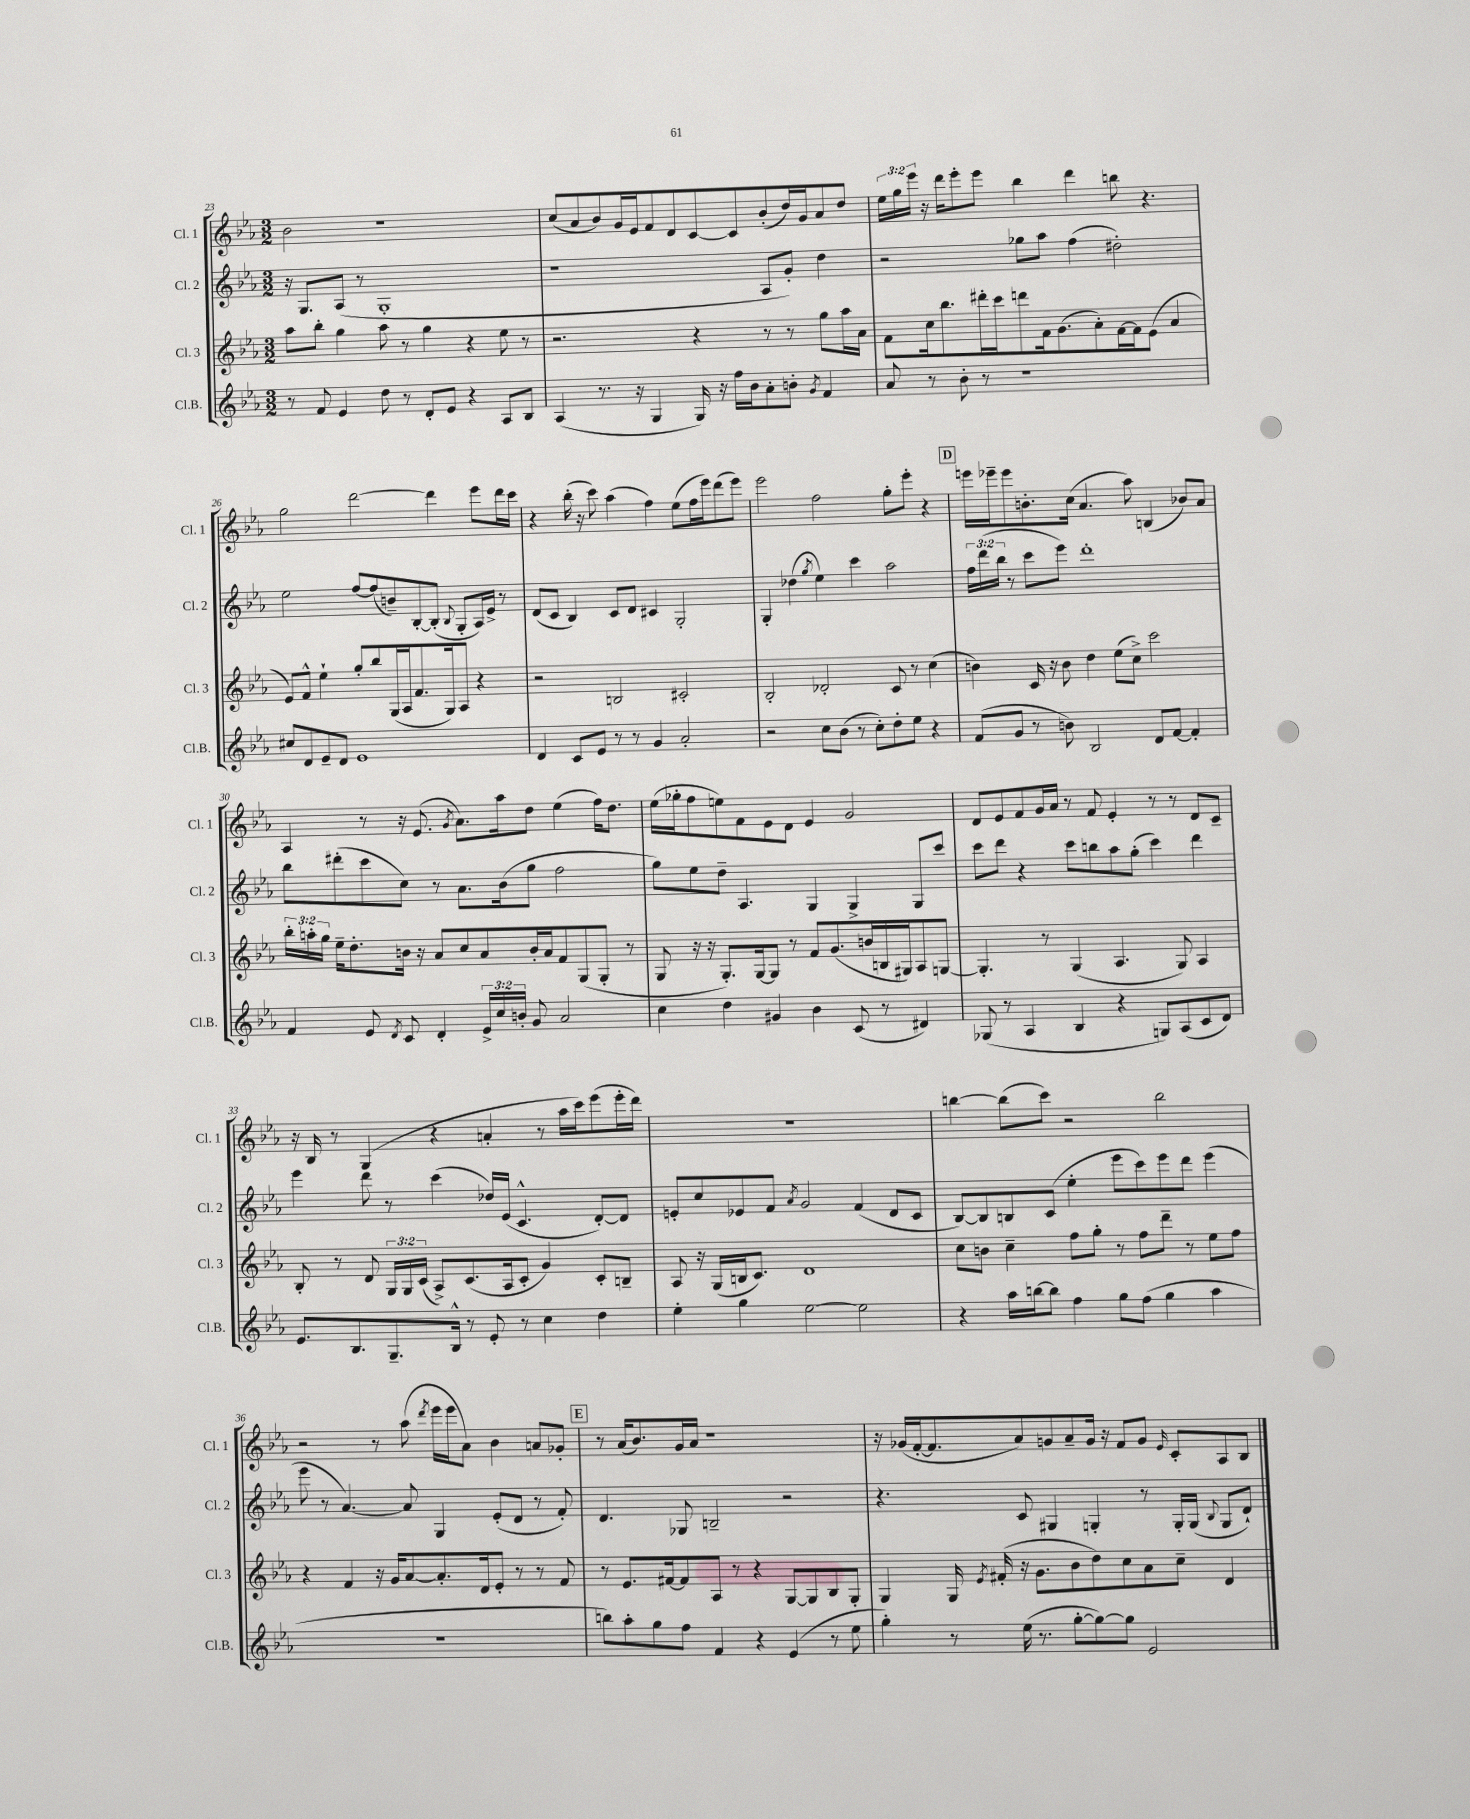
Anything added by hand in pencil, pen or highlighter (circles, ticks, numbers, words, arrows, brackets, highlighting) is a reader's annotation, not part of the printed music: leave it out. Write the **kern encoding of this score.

**kern	**kern	**kern	**kern
*part4	*part3	*part2	*part1
*staff4	*staff3	*staff2	*staff1
*I"Cl.B.	*I"Cl. 3	*I"Cl. 2	*I"Cl. 1
*I'Cl.B.	*I'Cl. 3	*I'Cl. 2	*I'Cl. 1
*clefG2	*clefG2	*clefG2	*clefG2
*k[b-e-a-]	*k[b-e-a-]	*k[b-e-a-]	*k[b-e-a-]
*M3/2	*M3/2	*M3/2	*M3/2
=23	=23	=23	=23
8r	8aa-\L	16r	2b-\
.	.	8.G/L	.
8f/	8bb-'\J	.	.
4e-/	4gg\	(8A-/J	.
.	.	8r	.
8dd\	8aa-\	1G'	1r
8r	8r	.	.
8d'/L	4gg\	.	.
8e-/J	.	.	.
4r	4r	.	.
8A-/L	8ee-\	.	.
8B-/J	8r	.	.
=24	=24	=24	=24
(4A-/	2.r	1r	(8cc/L
.	.	.	8a-/
8.r	.	.	8b-/)
.	.	.	16g/L
16r	.	.	16e-/J
4G/	.	.	8f/
.	.	.	8d/
16G/)	4r	.	[8c/
16r	.	.	.
16ff\LL	.	.	8c/]
16b-\J	.	.	.
8a-'\	8r	8A-/L	(8b-'/
8bn'\J	8r	8g'/J)	16dd/L)
.	.	.	16g/J
8qg/	.	.	.
4f/	8gg\L	4dd\	8a-/
.	16aa-\L	.	8dd/J
.	16a-\JJ	.	.
=25	=25	=25	=25
8a-/	8f\L	2r	24ee-\LL
.	.	.	24gg\
.	.	.	24eee-\JJ
8r	16cc\k	.	16r
.	8.bb-\	.	16ddd\KL
8b-'\	.	.	8eee-'\
8r	16ddd#X'\L	.	8eee-\J
.	16ccc\J	.	.
1r	8dddn\	8gg-X\L	4bb-\
.	16f\k	8aa-\J	.
.	(8.g\	.	.
.	.	(4ff\	4ddd\
.	8a-'\)	.	.
.	[16f\L	2dd#X'\)	8bbn\
.	16f\J]	.	.
.	(8e-\J	.	4.r
.	4a-/	.	.
!!LO:LB:g=z
=26	=26	=26	=26
8cc#X/L	8e-/L)	2ee-\	2gg\
8d/	8f^^/J	.	.
8e-~/	4ee-`\	.	.
8d/J	.	.	.
1e-	8gg'/L	[8ff/L	[2ddd\
.	8bb-/	(8ff/]	.
.	(16G/L	8bn~/)	.
.	16A-/J	.	.
.	8.f/	[8B-'/	.
.	.	(8B-'/J]	4ddd\]
.	16G/k)	.	.
.	.	8qqB-/	.
.	8A-/J	8G'/L	.
.	4r	16A-/L)	8eee-\L
.	.	16e-^/JJ	.
.	.	8r	16ddd\L
.	.	.	16ccc\JJ
=27	=27	=27	=27
4d/	2r	(8d/L	4r
.	.	8c/J	.
8c/L	.	4B-/)	(16bb-'\
.	.	.	16r
8e-/J	.	.	8ccc\)
8r	2Bn/	8c/L	(4aa-\
8r	.	8d/J	.
4g/	.	4c#X/	4ff\)
2a-'/	2c#X'/	2G'/	(8ee-\L
.	.	.	16ff\L
.	.	.	16eee-\J)
.	.	.	(8ddd\
.	.	.	8eee-\J)
=28	=28	=28	=28
2r	2B-'/	4G'/	2eee-\
.	.	(4dd-X\	.
.	.	8qgg/	.
8cc\L	2d-X'/	4ee-\)	2ff\
(8b-\J	.	.	.
8r	.	4ccc\	.
8cc'\L)	.	.	.
8dd'\	8c/	2aa-\	8gg'\L
8ee-\J	8r	.	8eee-'\J
4r	(4cc\	.	4r
!!LO:REH:place=s1:t=D
=29	=29	=29	=29
(8f/L	4bn\)	24ff\LL	16eeen\LL
.	.	(24ddd\	.
.	.	.	16eee-X~\J
.	.	24bb-\JJ	.
8g/J	.	8r	8eee-\
8r	16c/	8ccc\L	8.bn'\
.	16r	.	.
8bn\)	8b\	8eee-\J)	.
.	.	.	(16cc\Jk
2B-/	4dd\	1ddd'	4.a-/
.	(8ee-\L	.	.
.	8cc^\J)	.	8aa-\)
8d/L	2ccc\	.	(4Bn/
[8f/J	.	.	.
4f'/]	.	.	8b-X/L)
.	.	.	8a-/J
!!LO:LB:g=z
=30	=30	=30	=30
4f/	24bb-'\LL	8bb-\L	4A-/
.	24aan'\	.	.
.	24gg\JJ	.	.
.	16ee-~\KL	(8ddd#X'\	.
.	8.dd'\	.	.
8e-/	.	8ccc\	8r
8qd/	.	.	.
8c/	16bn\Jk	8cc\J)	16r
.	16r	.	(8.e-/
4d'/	8a-/L	8r	.
.	.	.	8qg/
.	8cc/	8.a-\L	8.a-\L)
24e-^/LL	8a-/	.	.
24cc/	.	.	.
.	.	(16b-\k	16aa-\k
24bn'/JJ	.	.	.
8g/	16b'/L	8gg\J	8dd\J
.	16a-/J	.	.
2a-/	8f/	2ff\	(4ee-\
.	(8G/	.	.
.	8G'/J	.	16ff\KL)
.	.	.	8.dd\J
.	8r	.	.
=31	=31	=31	=31
4cc\	8G/	8gg\L)	(16ee-\LL
.	.	.	16gg-X'\J
.	16r	8ee-\	8ff\
.	16r	.	.
4dd\	8.G'/L)	8dd~\J	8een\)
.	.	4.A-/	8f\
.	[16G/k	.	.
4g#X/	8G/J]	.	8e-\
.	8r	.	8d\J
4b-\	8f/L	4G/	4e-/
.	(8.g/	.	.
(8c/	.	4G^/	2g/
.	16bn/L	.	.
8r	16Bn/	.	.
.	16G#X/J)	.	.
4d#X/)	8A-/	8G/L	.
.	[8Gn/J	8ccc/J	.
=32	=32	=32	=32
(8G-X/	4.G'/]	8ccc\L	8d/L
8r	.	8ddd\J	8e-/
4A-/	.	4r	8f/
.	8r	.	16g/L
.	.	.	16a-/JJ
4B-/	(4G/	8ccc\L	8r
.	.	8bbn\	8f/
4r	4.A-/	8aa-\	4e-'/
.	.	(8gg'\J	.
8Gn/L)	.	4ccc\)	8r
(8A-/	8G/)	.	8r
8c/	4A-/	4ddd\	8d/L
8d/J)	.	.	8c~/J
!!LO:LB:g=z
=33	=33	=33	=33
8.e-/L	8B-'/	4eee-\	16r
.	.	.	16B-/
.	8r	.	8r
8.B-/	.	.	.
.	8d/	8ddd\	(4G/
8.G~/	24G/LL	8r	.
.	24G/	.	.
.	(24c/JJ	.	.
.	8A-^/L)	(4ccc\	4r
16B-^^/Jk	.	.	.
8r	(8.c/	.	.
8e-'/	.	16dd-X/LL)	4an'/
.	16A-/k	(16e-/JJ	.
8r	8c'/J	4.c^^/	.
4cc\	4g/)	.	8r
.	.	.	16aa-\LL
.	.	.	16ccc\J)
4dd\	8c'/L	[8d'/L)	(8eee-\
.	8Bn~/J	8d/J]	16eee-'\L
.	.	.	16ddd\JJ)
=34	=34	=34	=34
4ee-'\	8A-/	8en'/L	1.r
.	16r	8cc/	.
.	(16G/LL	.	.
4gg\	16Bn/J	8e-X/	.
.	8.c/J)	.	.
.	.	8f/J	.
.	.	8qa-/	.
[2ee-\	1d	2g/	.
2ee-\]	.	(4f/	.
.	.	8d/L	.
.	.	8c/J	.
=35	=35	=35	=35
4r	8cc\L	[8B-/L)	[4bbn\
.	8bn\J	8B-/]	.
16aa-\LL	4cc~\	8Bn/	(8bb\L]
[16bbn\J	.	.	.
8bb\J]	.	(8c/J	8ccc\J)
4ff\	8ff\L	4ee-'\	2r
.	8gg'\J	.	.
8gg\L	8r	8eee-\L	.
(8ff\J	8ff\L	8ccc\)	.
4gg\	8ddd~\J	8eee-\	2bb\
.	8r	8ddd\J	.
4aa-\	8ee-\L	(4eee-\	.
.	8ff\J	.	.
!!LO:LB:g=z
=36	=36	=36	=36
1.r	4r	8eee-\	2r
.	.	8r	.
.	4f/	[4.a-/)	.
.	16r	.	8r
.	16g/KL	.	.
.	[8a-/	8a-/]	(8aa-\
.	.	.	8qddd/
.	8.a-'/]	4G/	16eee-\LL
.	.	.	16eee-\J
.	.	.	8a-\J)
.	16d/k	.	.
.	8e-'/J	(8e-'/L	4b-\
.	8r	8d/J	.
.	8r	8r	8an/L
.	8f/	8f'/)	8g-X'/J
!!LO:REH:place=s1:t=E
=37	=37	=37	=37
8bbn\L)	8r	4.d/	8r
8aa-'\	8.e-/L	.	(16a-/KL
.	.	.	8.b-/)
8gg\	.	.	.
.	[16f#X/k	.	.
8ff\J	8f#/]	8G-X/	16g/L
.	.	.	16a-/JJ
4f/	8A-/J	2Bn~/	1r
.	8r	.	.
4r	4r	.	.
(4e-/	[8G/L	2r	.
.	8G/]	.	.
8r	8B-/	.	.
8ee-\	8G'/J	.	.
=38	=38	=38	=38
4gg'\)	4G/	4.r	16r
.	.	.	(16g-X/LL
.	.	.	[16f'/J
.	.	.	8.f/]
8r	16G/	.	.
.	8qe-/	.	.
.	(16f#X'/	.	.
(16ee-\	16r	8c/	8a-/)
8.r	8.g\L	.	.
.	.	4G#X/	8gn/
[8gg'\L	8b-\	.	8a-~/
8gg\_)	8dd\)	4Gn'/	16g/Jk
.	.	.	16r
8gg\J]	8cc\	.	8f/L
2e-/	8a-\	8r	8g/J
.	.	.	16qqe-/
.	8cc~\J	16G'/LL	8c'/L
.	.	(16G/JJ	.
.	.	8qqB-/	.
.	4d/	8G/L	8A-/
.	.	8d`/J)	8B-/J
==	==	==	==
*-	*-	*-	*-
